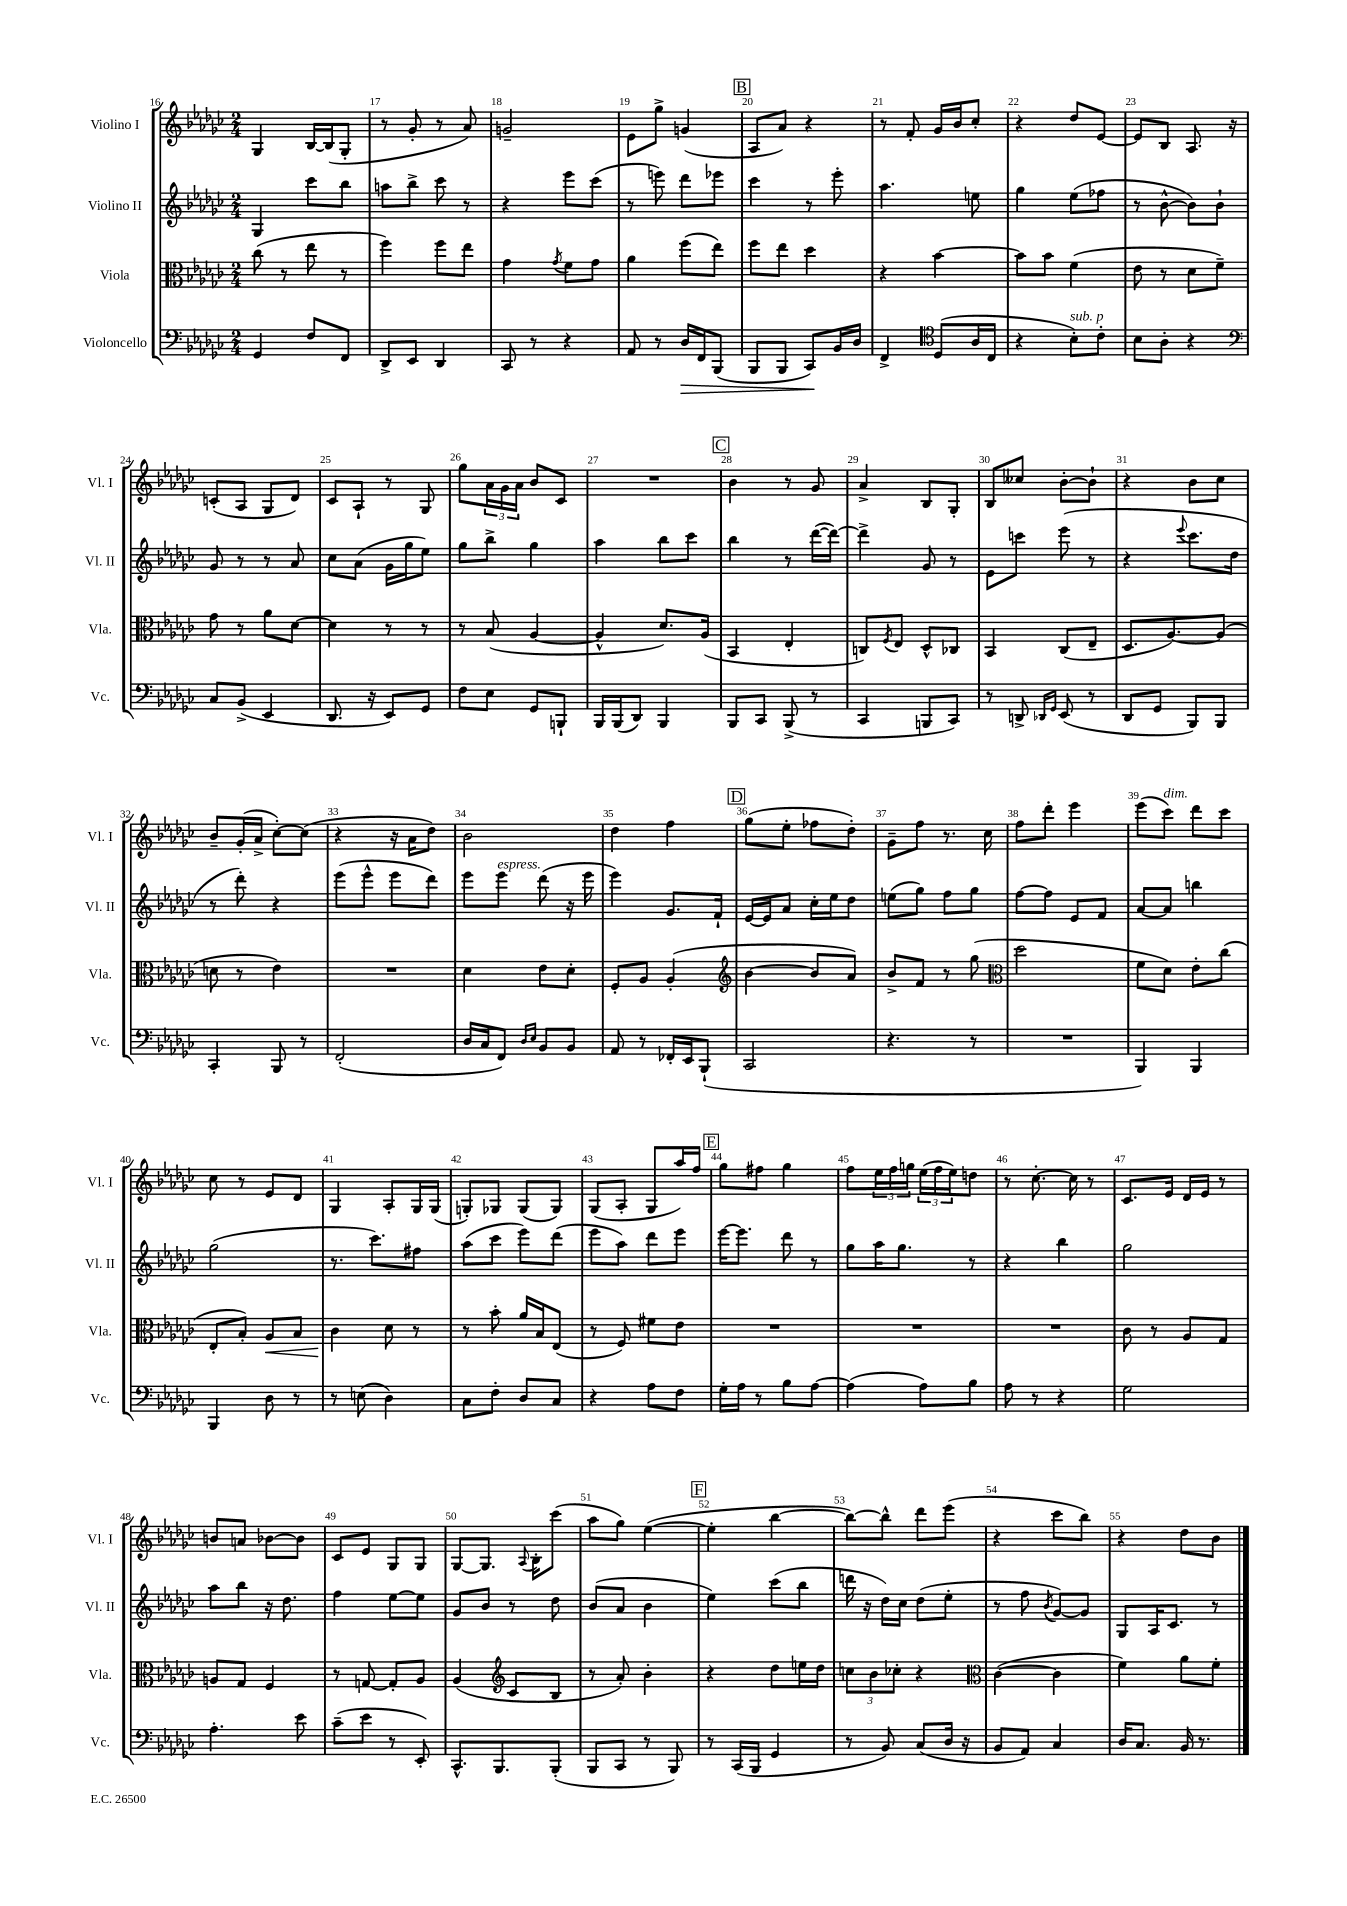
<<
\new StaffGroup <<
\new Staff = "s0" \with { instrumentName = "Violino I" shortInstrumentName = "Vl. I" } {
    \clef treble \key ges \major \numericTimeSignature \time 2/4
    ges4 bes16~ bes16( ges8-. |
    r8 ges'8-. r8 aes'8) |
    g'2-- |
    ees'8 ges''8-> g'4( |
    \mark \markup { \box "B" } aes8 aes'8) r4 |
    r8 f'8-. ges'16 bes'16 ces''8-. |
    r4 des''8 ees'8~ |
    ees'8 bes8 aes8. r16 |
    c'8-.( aes8 ges8 des'8) |
    ces'8 aes8-! r8 ges8 |
    ges''8 \tuplet 3/2 { aes'16 ges'16 aes'16 } bes'8 ces'8 |
    R2 |
    \mark \markup { \box "C" } bes'4 r8 ges'8 |
    aes'4-> bes8 ges8-. |
    bes8 ceses''8 bes'8~-. bes'8-! |
    r4 bes'8 ces''8 |
    bes'8-- ges'16-.( aes'16-> ces''8~-.) ces''8( |
    r4 r16 aes'16 des''8) |
    bes'2 |
    des''4 f''4 |
    \mark \markup { \box "D" } ges''8( ees''8-. fes''8 des''8-.) |
    ges'8-- f''8 r8. ces''16 |
    f''8 des'''8-. ees'''4 |
    ees'''8( ces'''8^\markup { \italic "dim." }) des'''8 ces'''8 |
    ces''8 r8 ees'8 des'8 |
    ges4 aes8-. ges16 ges16( |
    g8-.) ges8 ges8( ges8) |
    ges8( aes8-. ges8 aes''16) f''16 |
    \mark \markup { \box "E" } ges''8 fis''8 ges''4 |
    f''8 \tuplet 3/2 { ees''16 f''16 g''16 } \tuplet 3/2 { ees''16( f''16 ees''16) } d''8 |
    r8 ces''8.~-. ces''16 r8 |
    ces'8. ees'16 des'16 ees'16 r8 |
    b'8 a'8 bes'8~ bes'8 |
    ces'8 ees'8 ges8 ges8 |
    ges8~ ges8. \appoggiatura { aes8 } bes16-. ces'''8( |
    aes''8 ges''8) ees''4~( |
    \mark \markup { \box "F" } ees''4-. bes''4~ |
    bes''8~) bes''8-^ des'''8 ees'''8( |
    r4 ces'''8 bes''8) |
    r4 des''8 bes'8 \bar "|." |
}
\new Staff = "s1" \with { instrumentName = "Violino II" shortInstrumentName = "Vl. II" } {
    \clef treble \key ges \major \numericTimeSignature \time 2/4
    ges4 ces'''8 bes''8 |
    a''8 bes''8-> ces'''8 r8 |
    r4 ees'''8 ces'''8( |
    r8 e'''8) des'''8 ees'''8 |
    \mark \markup { \box "B" } ces'''4 r8 ees'''8-. |
    aes''4. e''8 |
    ges''4 ees''8( fes''8 |
    r8 bes'8~-^ bes'8) bes'8-! |
    ges'8 r8 r8 aes'8 |
    ces''8 aes'8( ges'16 ges''16 ees''8) |
    ges''8 bes''8-> ges''4 |
    aes''4 bes''8 ces'''8 |
    \mark \markup { \box "C" } bes''4 r8 des'''16~( des'''16~) |
    des'''4-> ges'8 r8 |
    ees'8 c'''8 ees'''8( r8 |
    r4 \appoggiatura { ees'''8 } ces'''8. des''16 |
    r8 des'''8-.) r4 |
    ees'''8( ees'''8-^ ees'''8 des'''8) |
    ees'''8 ees'''8^\markup { \italic "espress." } des'''8( r16 ees'''16 |
    ees'''4) ges'8. f'16-! |
    \mark \markup { \box "D" } ees'16~ ees'16 aes'8 ces''16-. ees''16 des''8 |
    e''8( ges''8) f''8 ges''8 |
    f''8~ f''8 ees'8 f'8 |
    aes'8~ aes'8 b''4 |
    ges''2( |
    r8. ces'''8.) fis''8 |
    aes''8( ces'''8 ees'''8) des'''8( |
    ees'''8 aes''8) des'''8 ees'''8 |
    \mark \markup { \box "E" } ees'''16~ ees'''8. des'''8 r8 |
    ges''8 aes''16 ges''8. r8 |
    r4 bes''4 |
    ges''2 |
    aes''8 bes''8 r16 des''8. |
    f''4 ees''8~ ees''8 |
    ges'8 bes'8 r8 des''8 |
    bes'8( aes'8 bes'4 |
    \mark \markup { \box "F" } ees''4) ces'''8( bes''8 |
    d'''16 r16 des''16) ces''16 des''8( ees''8-. |
    r8 f''8 \acciaccatura { bes'8 } ges'8~) ges'8 |
    ges8 aes16 ces'8. r8 \bar "|." |
}
\new Staff = "s2" \with { instrumentName = "Viola" shortInstrumentName = "Vla." } {
    \clef alto \key ges \major \numericTimeSignature \time 2/4
    ces''8( r8 ees''8 r8 |
    f''4) f''8 ees''8 |
    ges'4 \acciaccatura { ges'8 } f'8 ges'8 |
    aes'4 f''8( ees''8) |
    \mark \markup { \box "B" } f''8 ees''8 des''4 |
    r4 bes'4~ |
    bes'8 bes'8 f'4( |
    ees'8 r8 des'8 f'8--) |
    ges'8 r8 aes'8 des'8~ |
    des'4 r8 r8 |
    r8 bes8( aes4~ |
    aes4-^ des'8.) aes16( |
    \mark \markup { \box "C" } bes,4 ees4-. |
    c8) \acciaccatura { f8 } ees8 des8-^ ces8 |
    bes,4 ces8( ees8-- |
    des8. aes8.~) aes8( |
    d'8 r8 ees'4) |
    R2 |
    des'4 ees'8 des'8-. |
    f8-. aes8 aes4-.( |
    \mark \markup { \box "D" } \clef treble bes'4~ bes'8 aes'8) |
    bes'8-> f'8 r8 ges''8( |
    \clef alto des''2 |
    f'8 des'8) ees'8-. ces''8( |
    ees8-. bes8-.) aes8\< bes8 |
    ces'4\! des'8 r8 |
    r8 bes'8-. aes'16 bes16 ees8( |
    r8 f8) fis'8 ees'8 |
    \mark \markup { \box "E" } R2 |
    R2 |
    R2 |
    ces'8 r8 aes8 ges8 |
    a8 ges8 f4 |
    r8 g8~ g8-. aes8 |
    aes4( \clef treble ces'8 bes8 |
    r8 aes'8-.) bes'4-. |
    \mark \markup { \box "F" } r4 des''8 e''16 des''16 |
    \tuplet 3/2 { c''8 bes'8 ces''8-. } r4 |
    \clef alto ces'4~( ces'4 |
    f'4) aes'8 f'8-. \bar "|." |
}
\new Staff = "s3" \with { instrumentName = "Violoncello" shortInstrumentName = "Vc." } {
    \clef bass \key ges \major \numericTimeSignature \time 2/4
    ges,4 f8 f,8 |
    des,8-> ees,8 des,4 |
    ces,8 r8 r4 |
    aes,8 r8 des16\> f,16 bes,,8( |
    \mark \markup { \box "B" } bes,,8 bes,,8 ces,8\!) bes,16 des16 |
    f,4-> \clef tenor des8( aes16 ces16 |
    r4 bes8-.^\markup { \italic "sub. p" }) ces'8-. |
    bes8 aes8-. r4 |
    \clef bass ces8 bes,8->( ees,4 |
    des,8. r16 ees,8) ges,8 |
    f8 ees8 ges,8 b,,8-! |
    bes,,16 bes,,16( des,8) bes,,4 |
    \mark \markup { \box "C" } bes,,8 ces,8 bes,,8->( r8 |
    ces,4 b,,8 ces,8) |
    r8 d,8-> \grace { des,16 ges,16 } ees,8( r8 |
    des,8 ges,8 bes,,8) bes,,8 |
    ces,4-. bes,,8 r8 |
    f,2-.( |
    des16 ces16 f,8) \grace { des16 ees16 } bes,8 bes,8 |
    aes,8 r8 fes,16-. ees,16 bes,,8-!( |
    \mark \markup { \box "D" } ces,2 |
    r4. r8 |
    R2 |
    bes,,4) bes,,4 |
    bes,,4 des8 r8 |
    r8 e8( des4) |
    ces8 f8-. des8 ces8 |
    r4 aes8 f8 |
    \mark \markup { \box "E" } ges16-. aes16 r8 bes8 aes8~ |
    aes4( aes8) bes8 |
    aes8 r8 r4 |
    ges2 |
    aes4.-. ees'8 |
    ces'8--( ees'8 r8 ees,8-.) |
    ces,8.-^ bes,,8. bes,,8-.( |
    bes,,8 ces,8 r8 bes,,8) |
    \mark \markup { \box "F" } r8 ces,16( bes,,16 ges,4 |
    r8 bes,8) ces8( des16 r16 |
    bes,8 aes,8) ces4 |
    des16 ces8. bes,16 r8. \bar "|." |
}
>>
>>
\layout { \context { \Score currentBarNumber = #16 \override BarNumber.break-visibility = ##(#f #t #t) barNumberVisibility = #all-bar-numbers-visible } }
